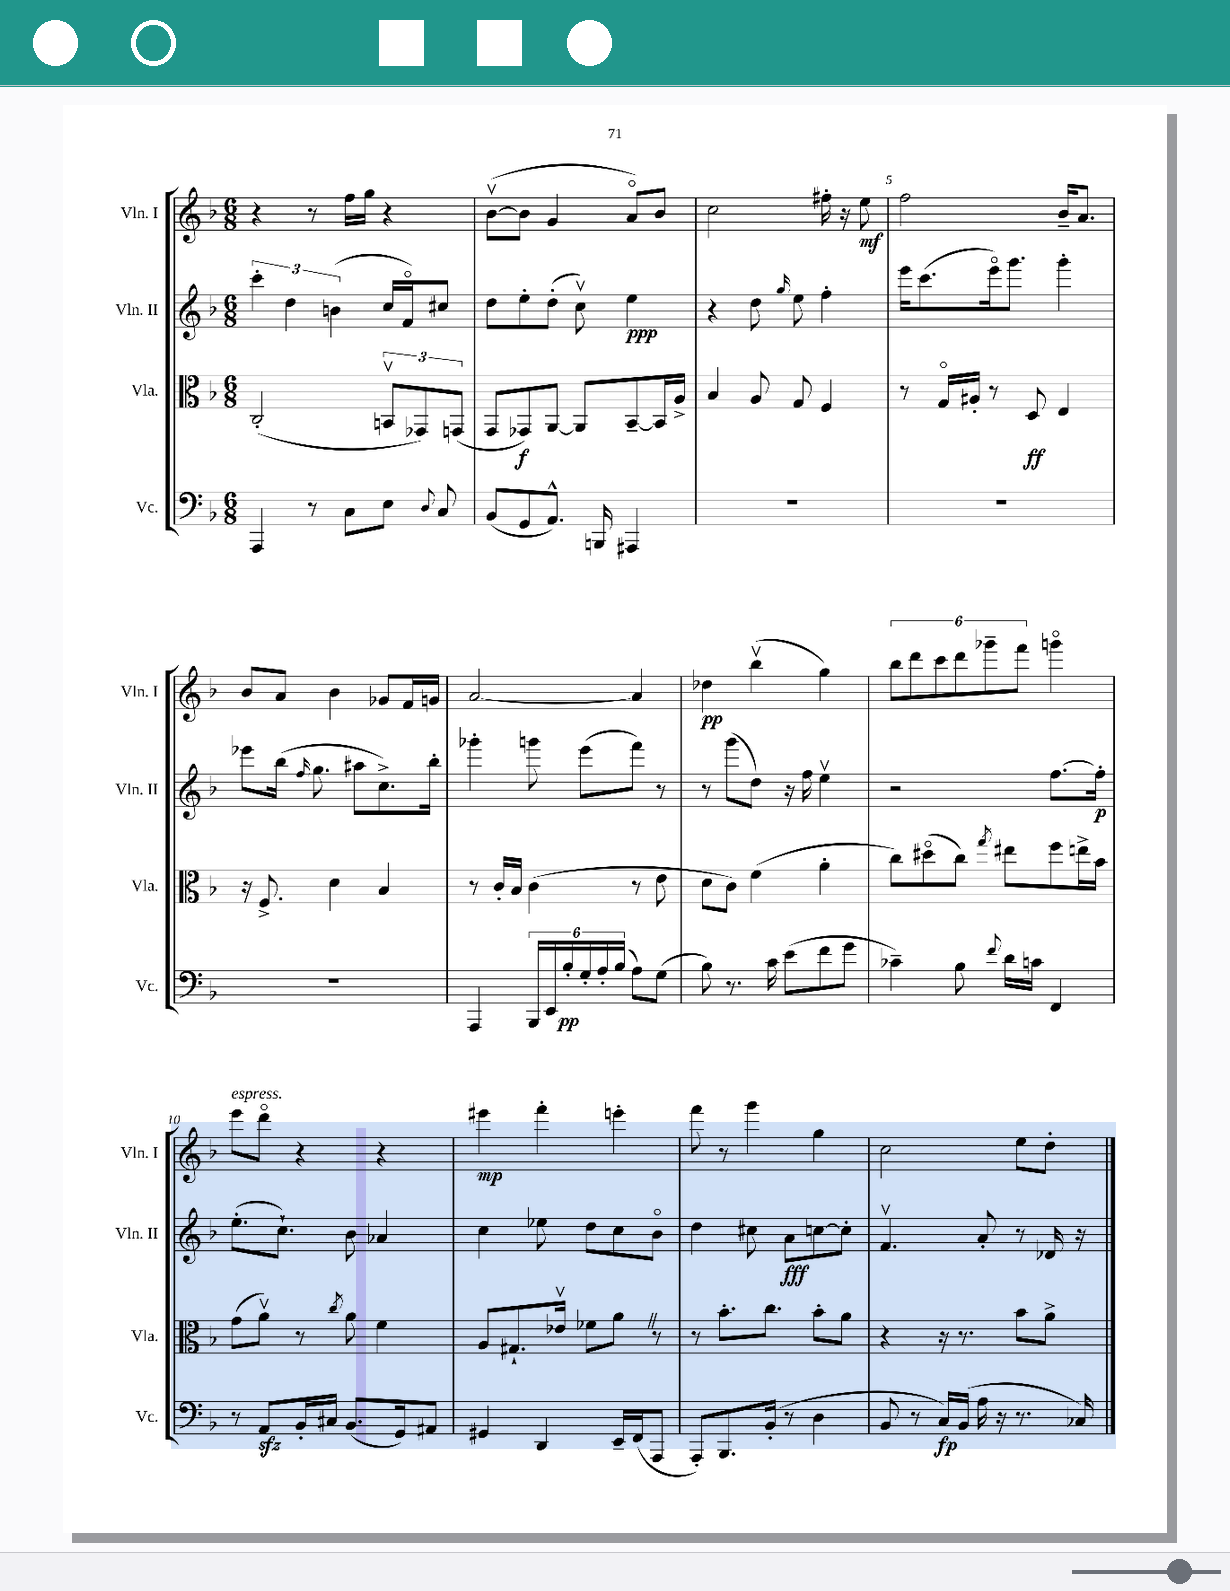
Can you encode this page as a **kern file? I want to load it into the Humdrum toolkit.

**kern	**dynam	**kern	**dynam	**kern	**dynam	**kern	**dynam
*part4	*part4	*part3	*part3	*part2	*part2	*part1	*part1
*staff4	*staff4	*staff3	*staff3	*staff2	*staff2	*staff1	*staff1
*I"Vc.	*	*I"Vla.	*	*I"Vln. II	*	*I"Vln. I	*
*I'Vc.	*	*I'Vla.	*	*I'Vln. II	*	*I'Vln. I	*
*clefF4	*	*clefC3	*	*clefG2	*	*clefG2	*
*k[b-]	*	*k[b-]	*	*k[b-]	*	*k[b-]	*
*M6/8	*	*M6/8	*	*M6/8	*	*M6/8	*
=2	=2	=2	=2	=2	=2	=2	=2
4AAA/	.	(2C'/	.	6ccc'\	.	4r	.
.	.	.	.	6dd\	.	.	.
8r	.	.	.	.	.	8r	.
.	.	.	.	(6bn\	.	.	.
8C\L	.	.	.	.	.	16ff\LL	.
.	.	.	.	.	.	16gg\JJ	.
8E\J	.	12BBnv/L	.	16cc/LL	.	4r	.
.	.	.	.	16f/J)	.	.	.
.	.	12GG-X/)	.	.	.	.	.
8qqD/	.	.	.	.	.	.	.
8C/	.	.	.	8cc#X/J	.	.	.
.	.	(12GGn/J	.	.	.	.	.
=3	=3	=3	=3	=3	=3	=3	=3
(8BB-/L	.	8GG/L	.	8dd\L	.	([8b-v\L	.
8GG/	.	8GG-X/)	f	8ee'\	.	8b-\J]	.
8.AA^^/J)	.	[8AA/J	.	(8dd'\J	.	4g/	.
.	.	8AA/L]	.	8ccv\)	.	.	.
16BBBn/	.	.	.	.	.	.	.
4AAA#X/	.	[8BB-~/	.	4ee\	ppp	8a/L)	.
.	.	16BB-/L]	.	.	.	8b-/J	.
.	.	16A^/JJ	.	.	.	.	.
=4	=4	=4	=4	=4	=4	=4	=4
2.r	.	4B-/	.	4r	.	2cc\	.
.	.	8A/	.	8dd\	.	.	.
.	.	.	.	16qqgg/	.	.	.
.	.	8G/	.	8ee\	.	.	.
.	.	4F/	.	4ff'\	.	16ff#X'\	.
.	.	.	.	.	.	16r	.
.	.	.	.	.	.	8ee\	mf
=5	=5	=5	=5	=5	=5	=5	=5
2.r	.	8r	.	16eee\KL	.	2ff\	.
.	.	.	.	(8.ccc\	.	.	.
.	.	16G/LL	.	.	.	.	.
.	.	16A#X'/JJ	.	.	.	.	.
.	.	8r	.	16eee\k)	.	.	.
.	.	.	.	8.ggg\J	.	.	.
.	.	8D/	ff	.	.	.	.
.	.	4E/	.	4ggg'\	.	16b-~/KL	.
.	.	.	.	.	.	8.a/J	.
!!LO:LB:g=z
=6	=6	=6	=6	=6	=6	=6	=6
2.r	.	16r	.	8eee-X\L	.	8b-/L	.
.	.	8.F^/	.	.	.	.	.
.	.	.	.	(16bb-\Jk	.	8a/J	.
.	.	.	.	16qqff/	.	.	.
.	.	.	.	8.gg\	.	.	.
.	.	4d\	.	.	.	4b-\	.
.	.	.	.	8aa#X\L	.	.	.
.	.	4B-/	.	8.cc^\)	.	8g-X/L	.
.	.	.	.	.	.	16f/L	.
.	.	.	.	16bb-'\Jk	.	16gn/JJ	.
=7	=7	=7	=7	=7	=7	=7	=7
4AAA/	.	8r	.	4ggg-X'\	.	[2a/	.
.	.	16c'/LL	.	.	.	.	.
.	.	16B-/JJ	.	.	.	.	.
24BBB-/LL	.	(4c\	.	8gggn\	.	.	.
24EE/	.	.	.	.	.	.	.
24B-'/	pp	.	.	.	.	.	.
24G'/	.	.	.	(8eee\L	.	.	.
24A'/	.	.	.	.	.	.	.
(24B-/JJ	.	.	.	.	.	.	.
8A\L)	.	8r	.	8fff\J)	.	4a/]	.
(8G\J	.	8e\	.	8r	.	.	.
=8	=8	=8	=8	=8	=8	=8	=8
8B-\)	.	8d\L	.	8r	.	4dd-X\	pp
8.r	.	8c\J)	.	(8ggg\L	.	.	.
.	.	(4f\	.	8dd\J)	.	(4bb-v\	.
16c\	.	.	.	.	.	.	.
(8e\L	.	.	.	16r	.	.	.
.	.	.	.	16ff\	.	.	.
8f\	.	4a'\	.	4eev\	.	4gg\)	.
8g\J	.	.	.	.	.	.	.
=9	=9	=9	=9	=9	=9	=9	=9
4c-X~\)	.	8cc\L)	.	2r	.	12bb-\L	.
.	.	.	.	.	.	12ddd\	.
.	.	(8dd#X\	.	.	.	.	.
.	.	.	.	.	.	12ccc\	.
8B-\	.	8cc\J)	.	.	.	12ddd\	.
.	.	.	.	.	.	12ggg-X~\	.
8qqf/	.	8qgg/	.	.	.	.	.
16d\LL	.	8ee#X\L	.	.	.	.	.
.	.	.	.	.	.	12fff\J	.
16cn\JJ	.	.	.	.	.	.	.
4FF/	.	8ff\	.	[8.ff\L	.	4gggn\	.
.	.	16een^\L	.	.	.	.	.
.	.	16b-\JJ	.	16ff'\Jk]	p	.	.
!!LO:LB:g=z
=10	=10	=10	=10	=10	=10	=10	=10
!	!	!	!	!	!	!LO:TX:a:i:t=espress.	!
8r	.	(8g\L	.	(8.ee'\L	.	8eee\L	.
8AAzz/L	.	8av\J)	.	.	.	8ddd\J	.
.	.	.	.	8.cc`\J)	.	.	.
16BB-'/L	.	8r	.	.	.	4r	.
16C#X/JJ	.	.	.	.	.	.	.
.	.	8qcc/	.	.	.	.	.
(8.BB-/L	.	8a\	.	8b-\	.	.	.
.	.	4f\	.	4a-X/	.	4r	.
16GG/k)	.	.	.	.	.	.	.
8AA#X/J	.	.	.	.	.	.	.
=11	=11	=11	=11	=11	=11	=11	=11
4GG#X/	.	8A/L	.	4cc\	.	4eee#X\	mp
.	.	8.G#X`/	.	.	.	.	.
4DD/	.	.	.	8ee-X\	.	4fff'\	.
.	.	16e-Xv/Jk	.	.	.	.	.
.	.	8f-X\L	.	8dd\L	.	.	.
16EE~/LL	.	8aZ\J	.	8cc\	.	4eeen'\	.
(16FF/J	.	.	.	.	.	.	.
8AAA/J	.	8r	.	8b-\J	.	.	.
=12	=12	=12	=12	=12	=12	=12	=12
8AAA'/L)	.	8r	.	4dd\	.	8fff\	.
8.BBB-/	.	8.b-'\L	.	.	.	8r	.
.	.	.	.	8cc#X\	.	4ggg\	.
(16BB-'/Jk	.	8.cc\J	.	.	.	.	.
8r	.	.	.	8a\L	fff	.	.
4D\	.	8b-'\L	.	[8ccn\	.	4gg\	.
.	.	8a\J	.	8cc'\J]	.	.	.
=13	=13	=13	=13	=13	=13	=13	=13
8BB-/	.	4r	.	4.fv/	.	2cc\	.
8r	.	.	.	.	.	.	.
16C/LL)	fp	16r	.	.	.	.	.
(16BB-/JJ	.	8.r	.	.	.	.	.
16A\	.	.	.	8a'/	.	.	.
16r	.	.	.	.	.	.	.
8.r	.	8b-\L	.	8r	.	8ee\L	.
.	.	8a^\J	.	16d-X/	.	8dd'\J	.
16C-X/)	.	.	.	16r	.	.	.
==	==	==	==	==	==	==	==
*-	*-	*-	*-	*-	*-	*-	*-
